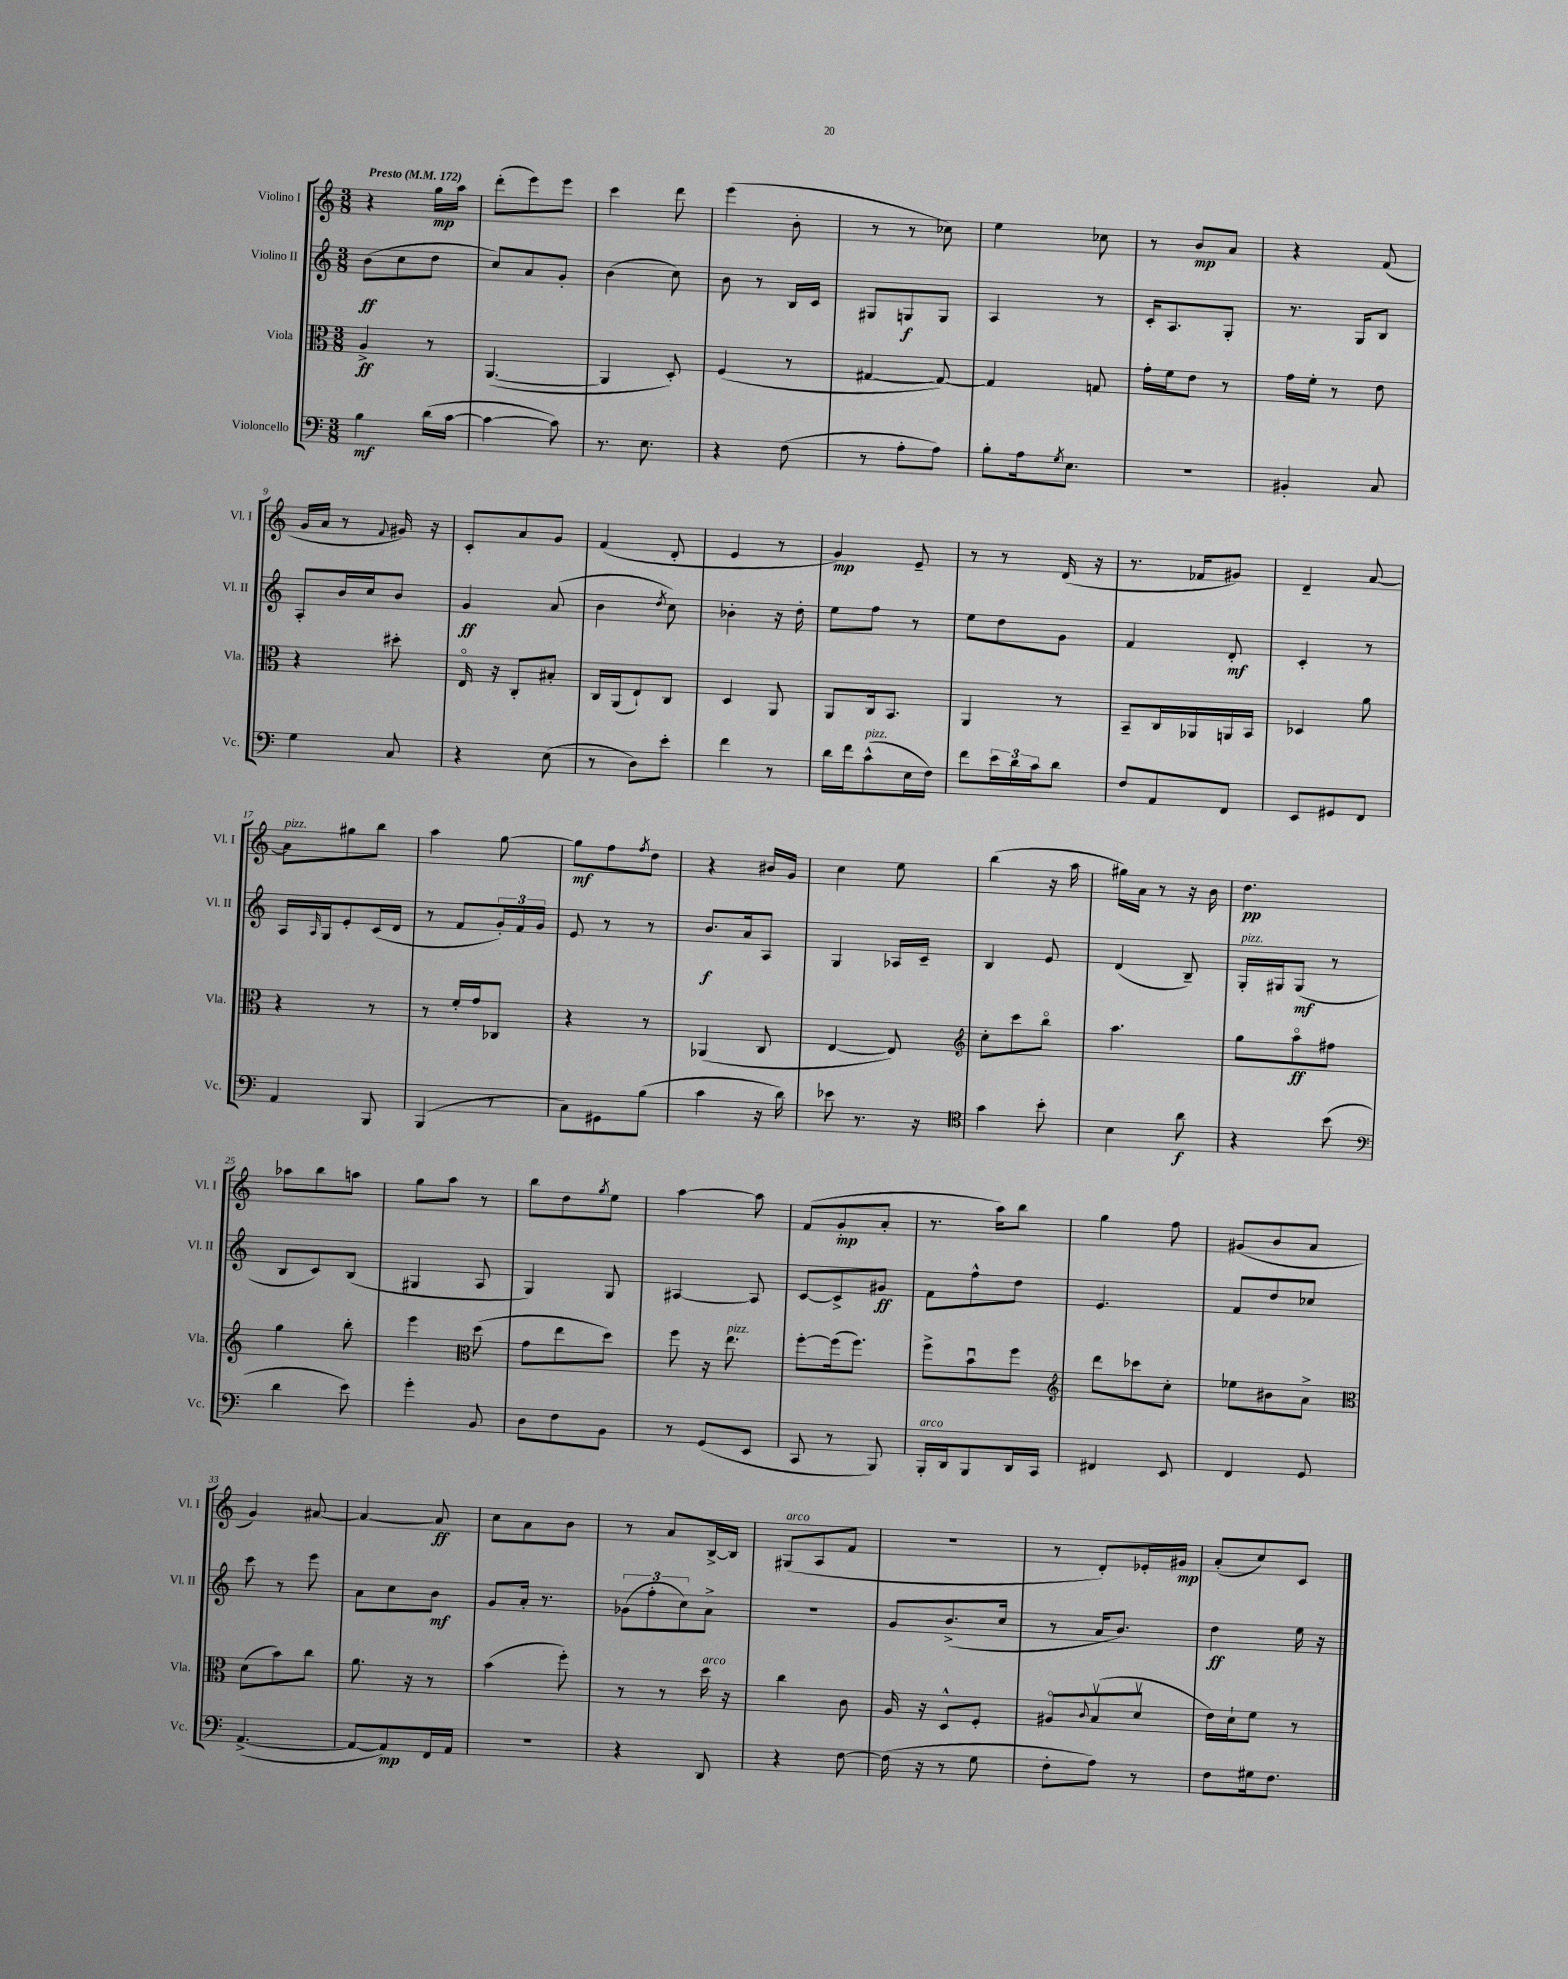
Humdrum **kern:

**kern	**dynam	**kern	**dynam	**kern	**dynam	**kern	**dynam
*part4	*part4	*part3	*part3	*part2	*part2	*part1	*part1
*staff4	*staff4	*staff3	*staff3	*staff2	*staff2	*staff1	*staff1
*I"Violoncello	*	*I"Viola	*	*I"Violino II	*	*I"Violino I	*
*I'Vc.	*	*I'Vla.	*	*I'Vl. II	*	*I'Vl. I	*
*clefF4	*	*clefC3	*	*clefG2	*	*clefG2	*
*k[]	*	*k[]	*	*k[]	*	*k[]	*
*M3/8	*	*M3/8	*	*M3/8	*	*M3/8	*
*MM172	*	*MM172	*	*MM172	*	*MM172	*
=1	=1	=1	=1	=1	=1	=1	=1
!	!	!	!	!	!	!LO:TX:a:B:t=Presto	!
4B\	mf	4A^/	ff	(8b\L	ff	4r	.
.	.	.	.	8cc\	.	.	.
(16d\LL	.	8r	.	8dd\J	.	16gg\LL	mp
[16c\JJ	.	.	.	.	.	16aa\JJ	.
=2	=2	=2	=2	=2	=2	=2	=2
4c\_	.	([4.AA/	.	8cc/L)	.	(8ddd'\L	.
.	.	.	.	8a/	.	8eee\)	.
8c\])	.	.	.	8g'/J	.	8eee\J	.
=3	=3	=3	=3	=3	=3	=3	=3
8.r	.	4AA/]	.	(4b\	.	4ccc\	.
8.E\	.	.	.	.	.	.	.
.	.	8D'/)	.	8cc\)	.	8ddd\	.
=4	=4	=4	=4	=4	=4	=4	=4
4r	.	(4F/	.	8b\	.	(4eee\	.
.	.	.	.	8r	.	.	.
(8F\	.	8r	.	16B/LL	.	8b'\	.
.	.	.	.	16c/JJ	.	.	.
=5	=5	=5	=5	=5	=5	=5	=5
8r	.	[4G#X/	.	8G#X/L	.	8r	.
8A'\L	.	.	.	8Gn/	f	8r	.
8A\J)	.	8G#/_)	.	8G/J	.	8cc-X\)	.
=6	=6	=6	=6	=6	=6	=6	=6
8B'\L	.	4G#/]	.	4A/	.	4ee\	.
16A\k	.	.	.	.	.	.	.
8qG/	.	.	.	.	.	.	.
8.E\J	.	.	.	.	.	.	.
.	.	8Gn/	.	8r	.	8cc-X\	.
=7	=7	=7	=7	=7	=7	=7	=7
4.r	.	16g'\LL	.	16c'/KL	.	8r	.
.	.	16f\J	.	8.A/	.	.	.
.	.	8e\J	.	.	.	8b/L	mp
.	.	8r	.	8G'/J	.	8a/J	.
=8	=8	=8	=8	=8	=8	=8	=8
4BB#X'/	.	16g\LL	.	8.r	.	4r	.
.	.	16f'\JJ	.	.	.	.	.
.	.	8r	.	.	.	.	.
.	.	.	.	16G/KL	.	.	.
8C/	.	8e\	.	8B/J	.	(8f/	.
!!LO:LB:g=z
=9	=9	=9	=9	=9	=9	=9	=9
4G\	.	4r	.	8A'/L	.	16g/LL	.
.	.	.	.	.	.	16a/JJ	.
.	.	.	.	16b/L	.	8r	.
.	.	.	.	16cc/J	.	.	.
.	.	.	.	.	.	8qqf/	.
8C/	.	8dd#X'\	.	8b/J	.	16g#X/)	.
.	.	.	.	.	.	16r	.
=10	=10	=10	=10	=10	=10	=10	=10
4r	.	16E/	.	4g/	ff	8c'/L	.
.	.	16r	.	.	.	.	.
.	.	8C'/L	.	.	.	8a/	.
(8E\	.	8B#X'/J	.	(8a/	.	8g/J	.
=11	=11	=11	=11	=11	=11	=11	=11
8r	.	16C/LL	.	4b\	.	(4f/	.
.	.	(16AA/J	.	.	.	.	.
8D\L)	.	8E`/)	.	.	.	.	.
.	.	.	.	8qdd/	.	.	.
8e'\J	.	8C/J	.	8cc\)	.	8d'/	.
=12	=12	=12	=12	=12	=12	=12	=12
4f\	.	4D/	.	4b-X'\	.	4e/	.
8r	.	8AA/	.	16r	.	8r	.
.	.	.	.	16dd'\	.	.	.
=13	=13	=13	=13	=13	=13	=13	=13
16d\LL	.	8AA/L	.	8ee\L	.	4g/)	mp
16f\J	.	.	.	.	.	.	.
!LO:TX:a:i:t=pizz.	!	!	!	!	!	!	!
(8c^^\	.	16C/k	.	8ff\J	.	.	.
.	.	8.BB/J	.	.	.	.	.
16E\L	.	.	.	8r	.	8e~/	.
16F\JJ)	.	.	.	.	.	.	.
=14	=14	=14	=14	=14	=14	=14	=14
8f\L	.	4AA/	.	8ee\L	.	8r	.
24e\L	.	.	.	8dd\	.	8r	.
24d\	.	.	.	.	.	.	.
24c\J	.	.	.	.	.	.	.
8d\J	.	8r	.	8g\J	.	(16d/	.
.	.	.	.	.	.	16r	.
=15	=15	=15	=15	=15	=15	=15	=15
8F/L	.	8BB~/L	.	4f/	.	8.r	.
8AA/	.	16C/L	.	.	.	.	.
.	.	16AA-X/	.	.	.	16f-X/KL	.
8FF/J	.	16AAn/	.	8d'/	mf	8g#X/J)	.
.	.	16BB/JJ	.	.	.	.	.
=16	=16	=16	=16	=16	=16	=16	=16
8EE/L	.	4D-X/	.	4c'/	.	4d~/	.
8GG#X/	.	.	.	.	.	.	.
8FF/J	.	8a\	.	8r	.	[8a/	.
!!LO:LB:g=z
=17	=17	=17	=17	=17	=17	=17	=17
!	!	!	!	!	!	!LO:TX:a:i:t=pizz.	!
4AA/	.	4r	.	16A/LL	.	8a\L]	.
.	.	.	.	16qqA/	.	.	.
.	.	.	.	16G/J	.	.	.
.	.	.	.	8e'/	.	8gg#X\	.
8BBB/	.	8r	.	(16c/L	.	8bb\J	.
.	.	.	.	16d/JJ	.	.	.
=18	=18	=18	=18	=18	=18	=18	=18
(4BBB/	.	8r	.	8r	.	4aa\	.
.	.	16f'/LL	.	8f/L	.	.	.
.	.	16g/J	.	.	.	.	.
8r	.	8C-X/J	.	24g'/L)	.	[8gg\	.
.	.	.	.	24f/	.	.	.
.	.	.	.	24g/JJ	.	.	.
=19	=19	=19	=19	=19	=19	=19	=19
8C\L)	.	4r	.	8e/	.	8gg\L]	mf
8GG#X\	.	.	.	8r	.	8ff\	.
.	.	.	.	.	.	8qff/	.
(8B\J	.	8r	.	8r	.	8dd\J	.
=20	=20	=20	=20	=20	=20	=20	=20
4c\	.	(4AA-X/	.	8.b/L	f	4r	.
.	.	.	.	16a/k	.	.	.
16r	.	8C/	.	8A/J	.	16b#X/LL	.
16d\)	.	.	.	.	.	16g/JJ	.
=21	=21	=21	=21	=21	=21	=21	=21
8e-X\	.	[4E/	.	4G/	.	4cc\	.
8.r	.	.	.	.	.	.	.
.	.	8E/])	.	16A-X/LL	.	8ee\	.
16r	.	.	.	16c~/JJ	.	.	.
=22	=22	=22	=22	=22	=22	=22	=22
*clefC4	*	*clefG2	*	*	*	*	*
4g\	.	8cc'\L	.	4B/	.	(4bb\	.
.	.	8ccc\	.	.	.	.	.
8b'\	.	8bb\J	.	8e/	.	16r	.
.	.	.	.	.	.	16aa\	.
=23	=23	=23	=23	=23	=23	=23	=23
4B\	.	4.aa\	.	(4d/	.	16gg#X\LL)	.
.	.	.	.	.	.	16a\JJ	.
.	.	.	.	.	.	8r	.
8a\	f	.	.	8B~/)	.	16r	.
.	.	.	.	.	.	16b\	.
=24	=24	=24	=24	=24	=24	=24	=24
!	!	!	!	!LO:TX:a:i:t=pizz.	!	!	!
4r	.	8gg\L	.	16G'/LL	.	4.dd\	pp
.	.	.	.	16G#X/J	.	.	.
.	.	8aa\	ff	(8G#/J	mf	.	.
(8b\	.	8ff#X\J	.	8r	.	.	.
!!LO:LB:g=z
=25	=25	=25	=25	=25	=25	=25	=25
*clefF4	*	*	*	*	*	*	*
4d\	.	4gg\	.	8B/L	.	8aa-X\L	.
.	.	.	.	8c/)	.	8bb\	.
8e\)	.	8bb'\	.	(8B/J	.	8aan\J	.
=26	=26	=26	=26	=26	=26	=26	=26
4g'\	.	4eee\	.	4G#X/	.	8gg\L	.
.	.	.	.	.	.	8aa\J	.
*	*	*clefC3	*	*	*	*	*
8BB/	.	(8dd\	.	8A/	.	8r	.
=27	=27	=27	=27	=27	=27	=27	=27
8D\L	.	8g\L	.	4G/)	.	8bb\L	.
8F\	.	8ee\	.	.	.	8dd\	.
.	.	.	.	.	.	8qgg/	.
8BB\J	.	8dd\J)	.	8G/	.	8ee\J	.
=28	=28	=28	=28	=28	=28	=28	=28
8r	.	8ff\	.	[4A#X/	.	[4aa\	.
(8GG/L	.	16r	.	.	.	.	.
!	!	!LO:TX:a:i:t=pizz.	!	!	!	!	!
.	.	8.ee\	.	.	.	.	.
8EE/J	.	.	.	8A#/]	.	8aa\]	.
=29	=29	=29	=29	=29	=29	=29	=29
8CC/	.	[8ff'\L	.	[8c/L	.	(8f/L	.
8r	.	(16ff\k]	.	8c^/]	.	8g'/	mp
.	.	8.ff\J)	.	.	.	.	.
8BBB/)	.	.	.	8g#X/J	ff	8a'/J	.
=30	=30	=30	=30	=30	=30	=30	=30
!LO:TX:a:i:t=arco	!	!	!	!	!	!	!
16BBB'/LL	.	8ff^\L	.	8f\L	.	8.r	.
16DD/J	.	.	.	.	.	.	.
8BBB/	.	8bu\	.	8ff^^\	.	.	.
.	.	.	.	.	.	16aa\KL)	.
16DD/L	.	8ff\J	.	8dd\J	.	8bb\J	.
16CC/JJ	.	.	.	.	.	.	.
=31	=31	=31	=31	=31	=31	=31	=31
*	*	*clefG2	*	*	*	*	*
4FF#X/	.	8ddd\L	.	4.e/	.	4gg\	.
.	.	8ccc-X\	.	.	.	.	.
8EE/	.	8cc'\J	.	.	.	8ff\	.
=32	=32	=32	=32	=32	=32	=32	=32
4FF/	.	8ee-X\L	.	8f/L	.	(8g#X/L	.
.	.	8b#X\	.	8dd/	.	8b/	.
8GG/	.	8a^\J	.	8cc-X/J	.	8a/J	.
!!LO:LB:g=z
=33	=33	=33	=33	=33	=33	=33	=33
*	*	*clefC3	*	*	*	*	*
([4.AA^/	.	(8d\L	.	8ccc\	.	4g/)	.
.	.	8b\)	.	8r	.	.	.
.	.	8cc\J	.	8eee\	.	[8a#X/	.
=34	=34	=34	=34	=34	=34	=34	=34
8AA/L_	.	8.a\	.	8a\L	.	4a#/_	.
8AA/])	mp	.	.	8cc\	.	.	.
.	.	16r	.	.	.	.	.
16FF/L	.	8r	.	8b\J	mf	8a#/]	ff
16AA/JJ	.	.	.	.	.	.	.
=35	=35	=35	=35	=35	=35	=35	=35
4.r	.	(4b\	.	8g/L	.	8cc\L	.
.	.	.	.	16a'/Jk	.	8a\	.
.	.	.	.	8.r	.	.	.
.	.	8ff'\)	.	.	.	8b\J	.
=36	=36	=36	=36	=36	=36	=36	=36
4r	.	8r	.	(12g-X\L	.	8r	.
.	.	.	.	12ff'\	.	.	.
.	.	8r	.	.	.	8a/L	.
.	.	.	.	12cc\)	.	.	.
!	!	!LO:TX:a:i:t=arco	!	!	!	!	!
8DD/	.	16dd\	.	8a^\J	.	[16B^/L	.
.	.	16r	.	.	.	16B/JJ]	.
=37	=37	=37	=37	=37	=37	=37	=37
!	!	!	!	!	!	!LO:TX:a:i:t=arco	!
4r	.	4cc\	.	4.r	.	(8G#X/L	.
.	.	.	.	.	.	8A/	.
[8F\	.	8c\	.	.	.	8f/J	.
=38	=38	=38	=38	=38	=38	=38	=38
(16F\]	.	16A/	.	8g/L	.	4.r	.
16r	.	16r	.	.	.	.	.
8r	.	8D^^/L	.	(8.b^/	.	.	.
8G\	.	8F'/J	.	.	.	.	.
.	.	.	.	16cc/Jk	.	.	.
=39	=39	=39	=39	=39	=39	=39	=39
8F'\L	.	8A#X/L	.	8r	.	8r	.
.	.	8qqc/	.	.	.	.	.
8A\J)	.	(8Bv/	.	16a/KL	.	8d'/L)	.
.	.	.	.	8.b/J)	.	.	.
8r	.	8dv/J	.	.	.	16e-X'/L	.
.	.	.	.	.	.	16g#X/JJ	mp
=40	=40	=40	=40	=40	=40	=40	=40
8F\L	.	16e\LL)	.	4dd\	ff	(8a'/L	.
.	.	16d`\J	.	.	.	.	.
16G#X\k	.	8f\J	.	.	.	8cc/)	.
8.F\J	.	.	.	.	.	.	.
.	.	8r	.	16ee\	.	8c/J	.
.	.	.	.	16r	.	.	.
==	==	==	==	==	==	==	==
*-	*-	*-	*-	*-	*-	*-	*-
